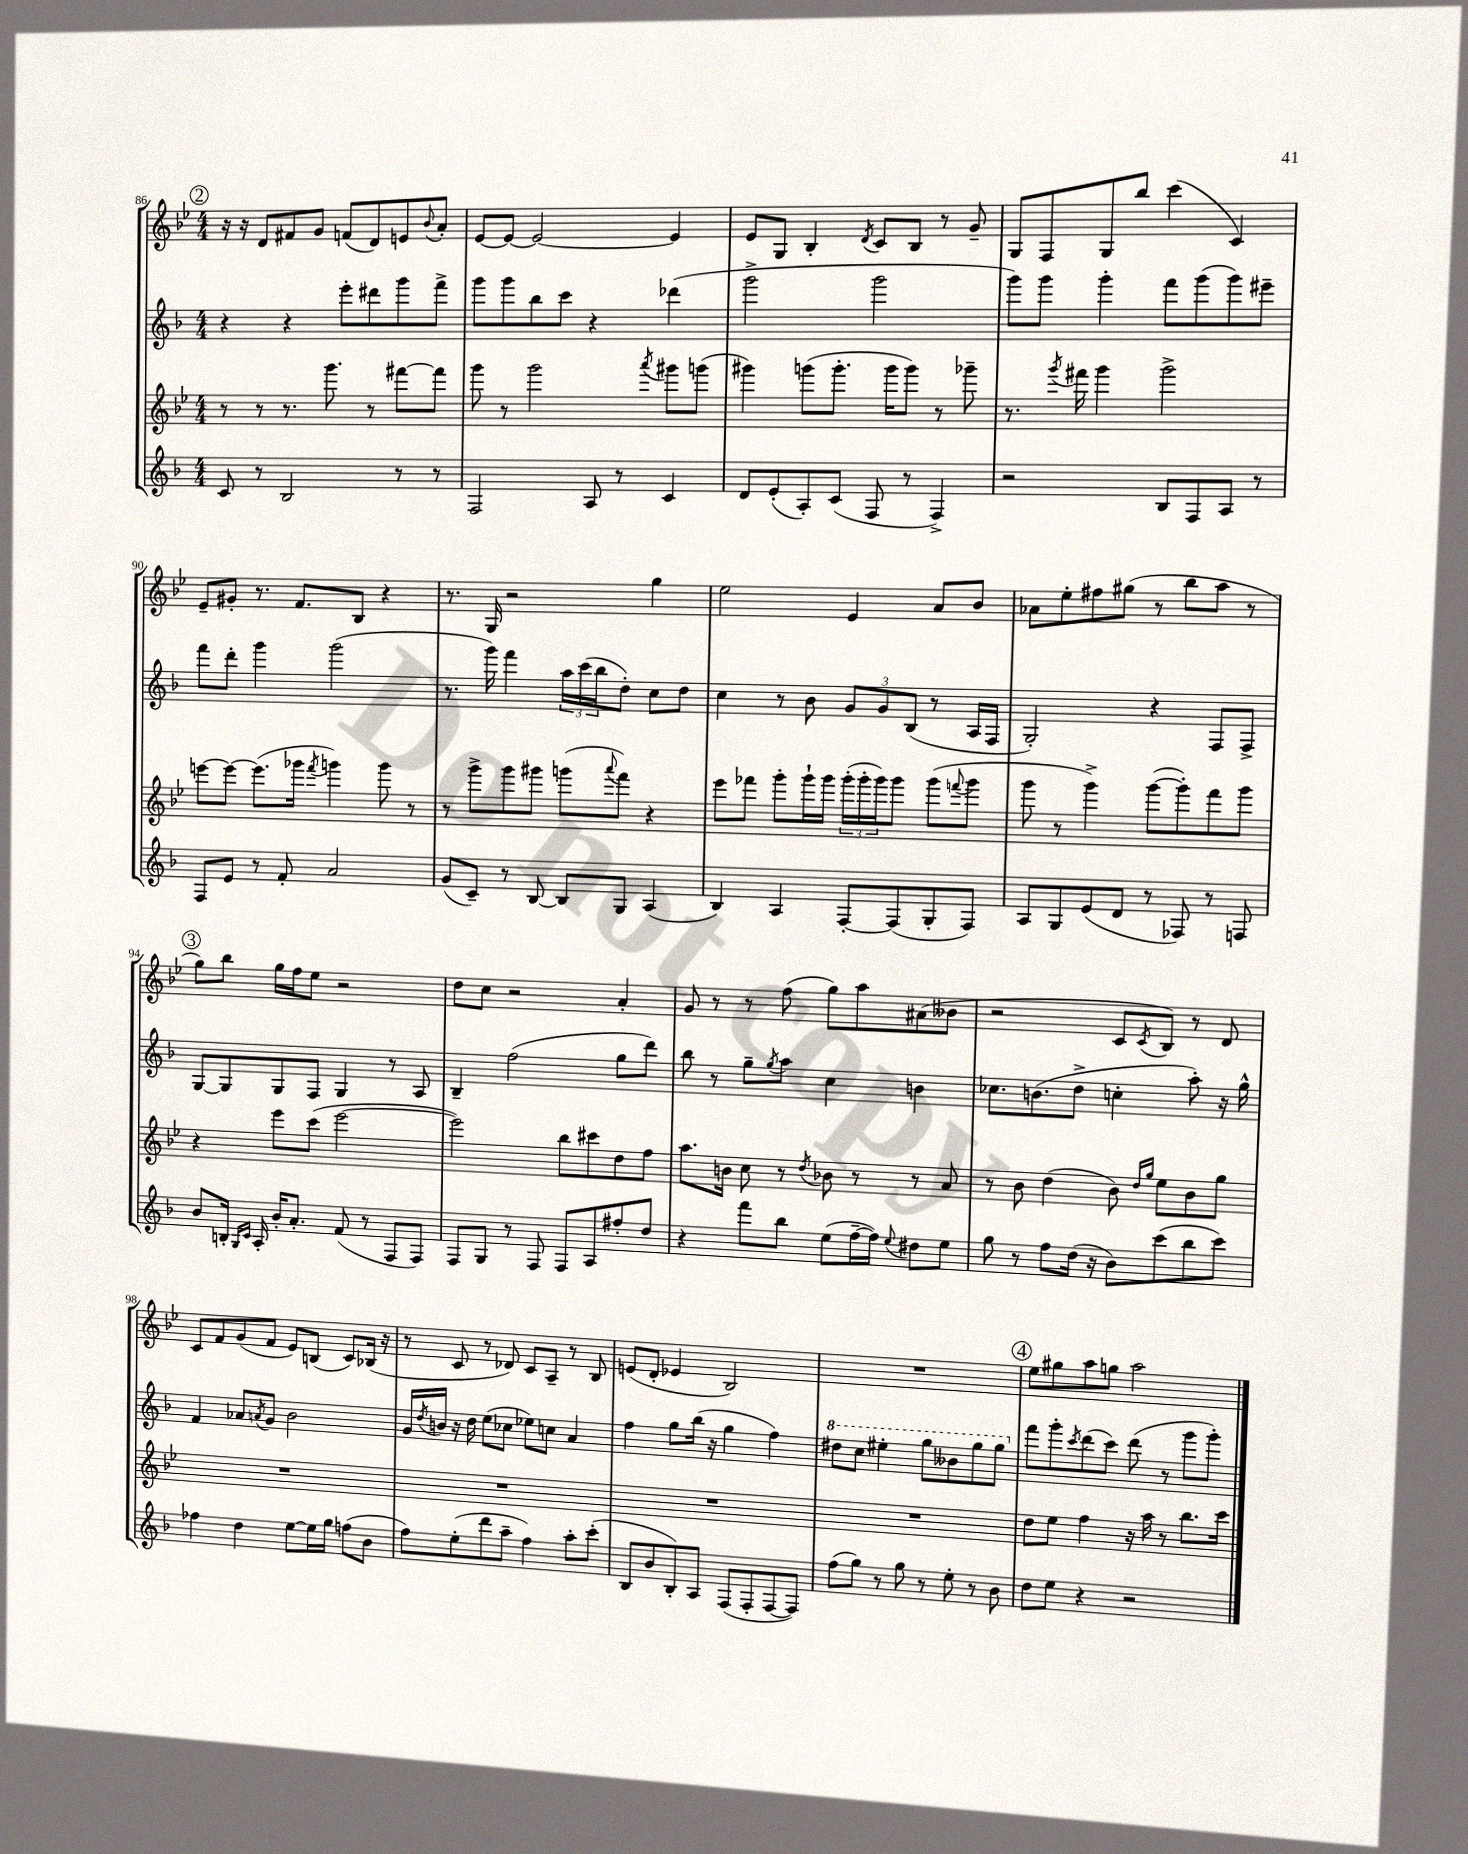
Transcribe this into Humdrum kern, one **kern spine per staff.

**kern	**kern	**kern	**kern
*staff4	*staff3	*staff2	*staff1
*clefG2	*clefG2	*clefG2	*clefG2
*k[b-]	*k[b-e-]	*k[b-]	*k[b-e-]
*M4/4	*M4/4	*M4/4	*M4/4
8c	8r	4r	16r
.	.	.	16r
8r	8r	.	8d
2B-	8.r	4r	8f#
.	.	.	8g
.	8.ggg	.	.
.	.	8eee'	(8f
.	8r	8ddd#	8d)
8r	[8fff#	8ggg	8e
.	.	.	8qqb-
8r	8fff#]	8fff^	8a'
=	=	=	=
2F	8ggg	8ggg	[8e-
.	8r	8ggg	8e-_
.	2ggg	8bb-	2e-_
.	.	8ccc	.
8A	.	4r	.
8r	.	.	.
.	8qaaa	.	.
4c	8ggg#	(4ddd-	4e-]
.	(8ggg	.	.
=	=	=	=
8d	4ggg#)	2ggg^	8e-
(8e'	.	.	8G
8A')	(8ggg	.	4B-'
(8c	8.ggg'	.	.
.	.	.	8qd
8F	.	2ggg	8c
.	16ggg	.	.
8r	8ggg)	.	8B-
4F^)	8r	.	8r
.	8ggg-~	.	8g~
=	=	=	=
2r	8.r	8ggg)	8G
.	.	8ggg	8F
.	8qggg	.	.
.	16fff#	.	.
.	4ggg	4ggg'	8G
.	.	.	8bb-
8B-	2ggg^	8fff	(4ccc
8F	.	(8ggg	.
8A	.	8ggg)	4c)
8r	.	8eee#~	.
=	=	=	=
8F	[8eee	8fff	8e-~
8e	8eee_	8ddd'	8g#'
8r	(8.eee]	4ggg	8.r
8f'	.	.	.
.	16ggg-	.	8.f
.	8qfff	.	.
2a	4ggg)	(2ggg	.
.	.	.	8B-
.	8ggg	.	4r
.	8r	.	.
=	=	=	=
(8g	8r	8.r	8.r
8c~)	8ggg^	.	.
.	.	16ggg)	16G
8r	8ggg	4fff	2r
[8B-	8ggg#	.	.
8B-]	(8ggg	24aa	.
.	.	(24ccc	.
.	.	24bb-	.
.	8qqaaa	.	.
8G	8fff)	8dd')	.
(4A	4r	8cc	4gg
.	.	8dd	.
=	=	=	=
4B-)	8eee-	4cc	2ee-
.	8fff-	.	.
4A	8ggg'	8r	.
.	16ggg`	8b-	.
.	16ggg	.	.
[8F'	(24ggg'	12g	4e-
.	24ggg'	.	.
.	24ggg)	12g	.
(8F]	8ggg	.	.
.	.	(12B-	.
8G'	(8ggg	8r	8a
.	8qqfff	.	.
8F)	8ggg	16A	8b-
.	.	16F	.
=	=	=	=
8A	8ggg	2G')	8a-
8G	8r	.	8ee-'
(8e	4ggg^)	.	8ff#
8d	.	.	(8gg#
8r	([8ggg	4r	8r
8F-)	8ggg'])	.	8bb-
8r	8fff	8F	8aa
8F	8ggg	8F^	8r
=	=	=	=
8b-	4r	[8G	8gg)
16B'	.	8G]	8bb-
16qqG	.	.	.
16qqc	.	.	.
16A'	.	.	.
16b-'	8eee-	8G	16gg
8.a'	.	.	16ff
.	(8ccc	8F	8ee-
(8f	[2eee-	4G	2r
8r	.	.	.
8F	.	8r	.
8F)	.	8A	.
=	=	=	=
8F	2eee-])	4B-~	8dd
8G	.	.	8cc
8r	.	(2ff	2r
8F	.	.	.
8F	8bb-	.	.
8A	8ccc#	.	.
8ff#'	8dd	8gg	4a'
8dd	8ff	8ddd)	.
=	=	=	=
4r	8.aa	8bb-	8g
.	.	8r	8r
.	16b	.	.
8fff	8cc	8gg~	8r
.	.	8qgg	.
8bb-	8r	8aa	(8ff
.	8qdd	.	.
(8ee	8b-	4cc	8gg)
[16ff~	8r	.	8aa
16ff])	.	.	.
8qqee	.	.	.
8dd#	8r	4b	(8a#
8ee	8a	.	8b--
=	=	=	=
8gg	8r	8.cc-	2r
8r	8b-	.	.
.	.	(8.b	.
8ff	(4dd	.	.
(16dd	.	8dd^	.
16r	.	.	.
8b-)	8b-)	4cc'	8c
.	16qqdd	.	.
.	16qqgg	.	8qc
(8ccc	8ee-	.	8B-)
8bb-	8b-	8aa')	8r
8ccc)	8gg	16r	8d
.	.	16gg^^	.
=	=	=	=
4ff-	1r	4f	8c
.	.	.	8f
4dd	.	8a-	(8g
.	.	8qa	.
.	.	8g	8f
[8ee	.	2b-	8e-)
16ee]	.	.	(8B
16gg	.	.	.
(8ff	.	.	8c)
8b-	.	.	(16B-
.	.	.	16r
=	=	=	=
8ff)	1r	16g	8r
.	.	8qdd	.
.	.	16b	.
(8ee'	.	16r	8c
.	.	16dd	.
8ddd	.	(8ee	8r
8aa~	.	8cc-	8d-)
4ff)	.	8ee-)	8c
.	.	8cc	8A~
8aa'	.	4a	8r
(8ccc'	.	.	8B-
=	=	=	=
8B-	1r	4ff	(8e
8b-	.	.	8d'
8B-')	.	8gg	4e-
8A	.	(16bb-	.
.	.	16r	.
(8F	.	4gg	2B-)
8F'	.	.	.
[8F	.	4ff)	.
8F])	.	.	.
=	=	=	=
(8ff	1r	8ddd#	1r
8gg)	.	8ccc	.
8r	.	4eee#'	.
8gg	.	.	.
8r	.	8ggg	.
8ee'	.	8bb--	.
8r	.	8ggg	.
8b-	.	8ggg	.
=	=	=	=
8dd	8dd	8fff	8ee-
8ee	8ee-	8ggg'	8gg#
.	.	8qccc	.
4r	4ff	(8ddd	8aa
.	.	8ccc)	8gg
2r	16r	(8ddd	2aa
.	16aa	.	.
.	8r	8r	.
.	8.bb-	8ggg	.
.	.	8ggg')	.
.	16ccc	.	.
==	==	==	==
*-	*-	*-	*-
